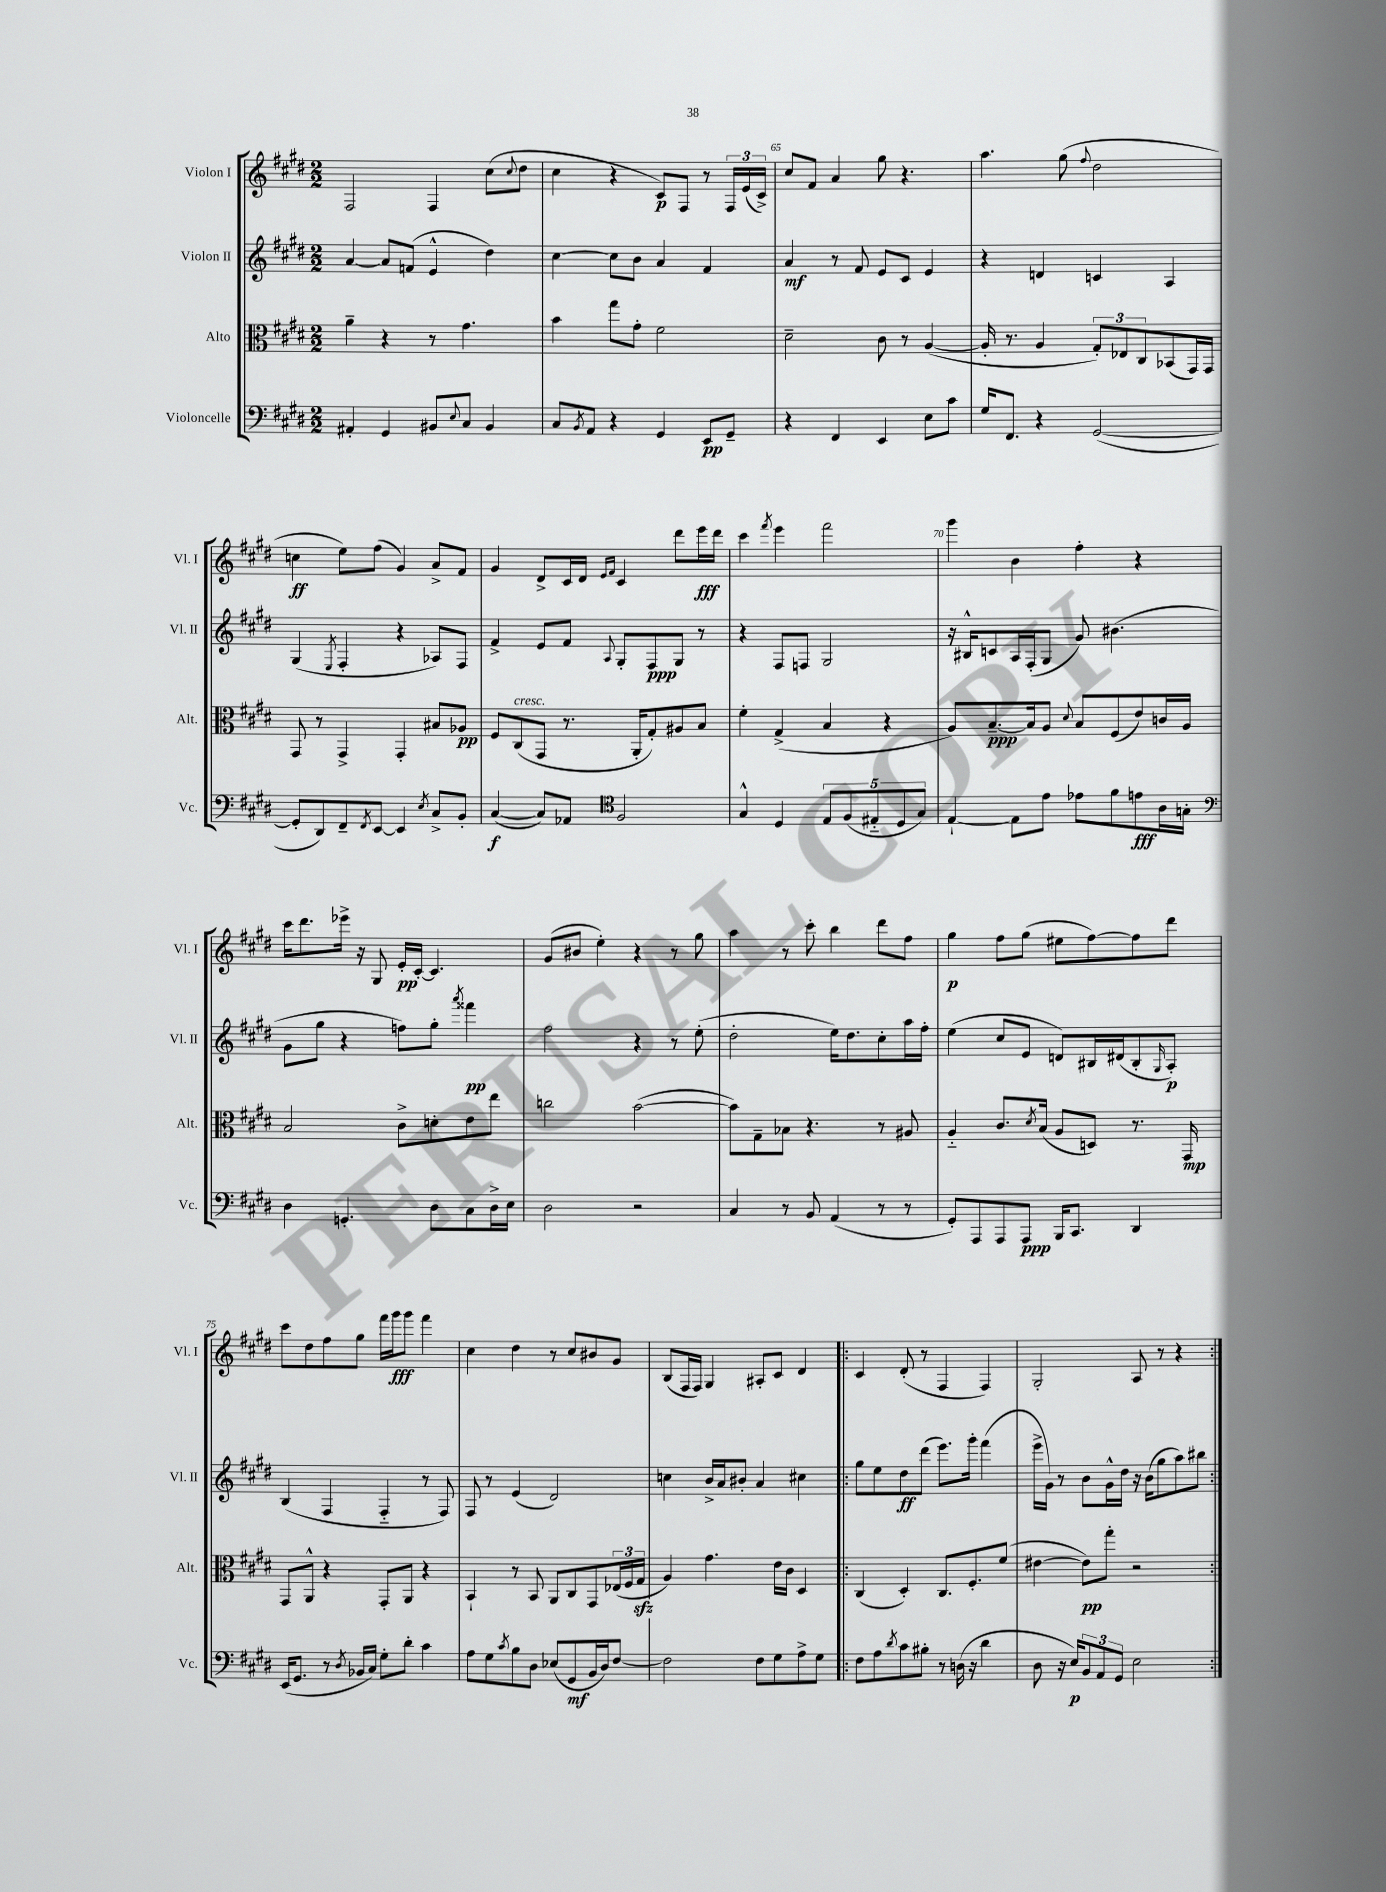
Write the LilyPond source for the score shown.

<<
\new StaffGroup <<
\new Staff = "s0" \with { instrumentName = "Violon I" shortInstrumentName = "Vl. I" } {
    \clef treble \key e \major \numericTimeSignature \time 2/2
    fis2 fis4 cis''8( \appoggiatura { cis''8 } dis''8 |
    cis''4 r4 cis'8\p) fis8 r8 \tuplet 3/2 { fis16 e'16( cis'16->) } |
    cis''8 fis'8 a'4 gis''8 r4. |
    a''4. gis''8( \appoggiatura { fis''8 } dis''2 |
    c''4\ff e''8) fis''8( gis'4) a'8-> fis'8 |
    gis'4 dis'8-> cis'16 dis'16 \grace { e'16 fis'16 } cis'4 dis'''8 e'''16\fff dis'''16 |
    cis'''4 \acciaccatura { fis'''8 } e'''4 fis'''2 |
    gis'''4 b'4 fis''4-. r4 |
    cis'''16 dis'''8. ees'''16-> r16 gis8 e'16-.\pp cis'16~-. cis'4. |
    gis'8( bis'8 e''4-.) r4 r8 gis''8 |
    a''4 r8 cis'''8-. b''4 dis'''8 fis''8 |
    gis''4\p fis''8 gis''8( eis''8 fis''8~) fis''8 dis'''8 |
    cis'''8 dis''8 fis''8 gis''8 fis'''16 gis'''16\fff gis'''8 fis'''4 |
    cis''4 dis''4 r8 cis''8 bis'8 gis'8 |
    b8( fis16 fis16) gis4 ais8-. cis'8 dis'4 |
    \repeat volta 2 { cis'4 dis'8-.( r8 fis4 fis4) |
    gis2-. a8 r8 r4 | }
}
\new Staff = "s1" \with { instrumentName = "Violon II" shortInstrumentName = "Vl. II" } {
    \clef treble \key e \major \numericTimeSignature \time 2/2
    a'4~ a'8 f'8( e'4-^ dis''4) |
    cis''4~ cis''8 b'8 a'4 fis'4 |
    a'4\mf r8 fis'8 e'8 cis'8 e'4 |
    r4 d'4 c'4 a4 |
    gis4( \acciaccatura { e8 } fis4-. r4 aes8) fis8 |
    fis'4-> e'8 fis'8 \appoggiatura { a8 } gis8-. fis8\ppp gis8 r8 |
    r4 fis8 f8 gis2 |
    r16 bis16-^ c'8 a16 fis16-.( gis8 gis'8) bis'4.( |
    gis'8 gis''8 r4 f''8) gis''8-. \acciaccatura { a'''8 } fisis'''4\pp |
    fis''2 r4 r8 e''8-.( |
    dis''2-. e''16) dis''8. cis''8-. a''16 fis''16-. |
    e''4( cis''8 e'8 d'8) bis16 dis'16( bis8-. \grace { gis16 } a8-.\p) |
    b4( fis4 fis4-_ r8 fis8) |
    fis8 r8 e'4( dis'2) |
    c''4 b'16-> a'16 bis'8-. a'4 cis''4 |
    \repeat volta 2 { gis''8 e''8 dis''8\ff dis'''8( e'''8.) gis'''16-. fis'''4( |
    e'''16-> gis'16) r8 b'8 gis'16-^ dis''16 r16 b'16( gis''8 a''8) bis''8 | }
}
\new Staff = "s2" \with { instrumentName = "Alto" shortInstrumentName = "Alt." } {
    \clef alto \key e \major \numericTimeSignature \time 2/2
    a'4-- r4 r8 gis'4. |
    b'4 gis''8 gis'8-. fis'2 |
    dis'2-- cis'8 r8 a4~( |
    a16-. r8. a4 \tuplet 3/2 { gis8-.) ees8 cis8 } bes,8( gis,16) gis,16 |
    gis,8 r8 gis,4-> gis,4-. bis8 aes8\pp |
    fis8 cis8^\markup { \italic "cresc." }( gis,8 r8. a,16-. gis8-.) ais8 b8 |
    fis'4-. gis4->( b4 r4 |
    a8) b8.~--\ppp b16 a8 \appoggiatura { dis'8 } b8 fis8( e'8) c'16 a16 |
    b2 cis'8-> d'8-. e'8 e''8 |
    c''2 b'2~( |
    b'8) gis8-- bes8 r4. r8 ais8 |
    a4-_ cis'8. \acciaccatura { dis'8 } b16( a8 d8) r8. gis,16\mp |
    gis,8 a,8-^ r4 gis,8-. a,8 r4 |
    b,4-! r8 b,8 a,8 cis8 gis,8 \tuplet 3/2 { ees16( fis16 gis16\sfz } |
    a4) gis'4. e'16 cis'16 dis4 |
    \repeat volta 2 { cis4( dis4-.) cis8. fis8.-. fis'8( |
    eis'4~ eis'8\pp) gis''8-. r2 | }
}
\new Staff = "s3" \with { instrumentName = "Violoncelle" shortInstrumentName = "Vc." } {
    \clef bass \key e \major \numericTimeSignature \time 2/2
    ais,4-. gis,4 bis,8 \appoggiatura { e8 } cis8 bis,4 |
    cis8 \acciaccatura { b,8 } a,8 r4 gis,4 e,8\pp gis,8-- |
    r4 fis,4 e,4 e8 cis'8 |
    gis16 fis,8. r4 gis,2~( |
    gis,8-. dis,8) fis,8-- \acciaccatura { fis,8 } e,8~ e,4 \acciaccatura { e8 } cis8-> b,8-. |
    cis4~\f( cis8) aes,8 \clef tenor fis2 |
    gis4-^ dis4 \tuplet 5/4 { e8 fis8( eis8-_ dis8 gis8) } |
    e4~-! e8 e'8 ees'8 fis'8 e'8\fff a16 g16-. |
    \clef bass dis4 g,4.-. dis8 cis8 dis16-> e16 |
    dis2 r2 |
    cis4 r8 b,8 a,4( r8 r8 |
    gis,8-.) a,,8 a,,8 a,,8\ppp b,,16 cis,8. dis,4 |
    e,16( gis,8. r8 \acciaccatura { dis8 } bes,16 cis16) gis8-. dis'8-. cis'4 |
    a8 gis8 \acciaccatura { cis'8 } b8 dis8 ees8( gis,8\mf b,16 dis16) fis8~ |
    fis2 fis8 gis8 a8-> gis8 |
    \repeat volta 2 { fis8 a8 \acciaccatura { dis'8 } cis'8 bis8-. r8 d16( r16 dis'4 |
    dis8 r16 e16\p) \tuplet 3/2 { b,8 a,8 gis,8 } e2 | }
}
>>
>>
\layout { \context { \Score currentBarNumber = #63 \override BarNumber.break-visibility = ##(#f #t #t) barNumberVisibility = #(every-nth-bar-number-visible 5) } }
